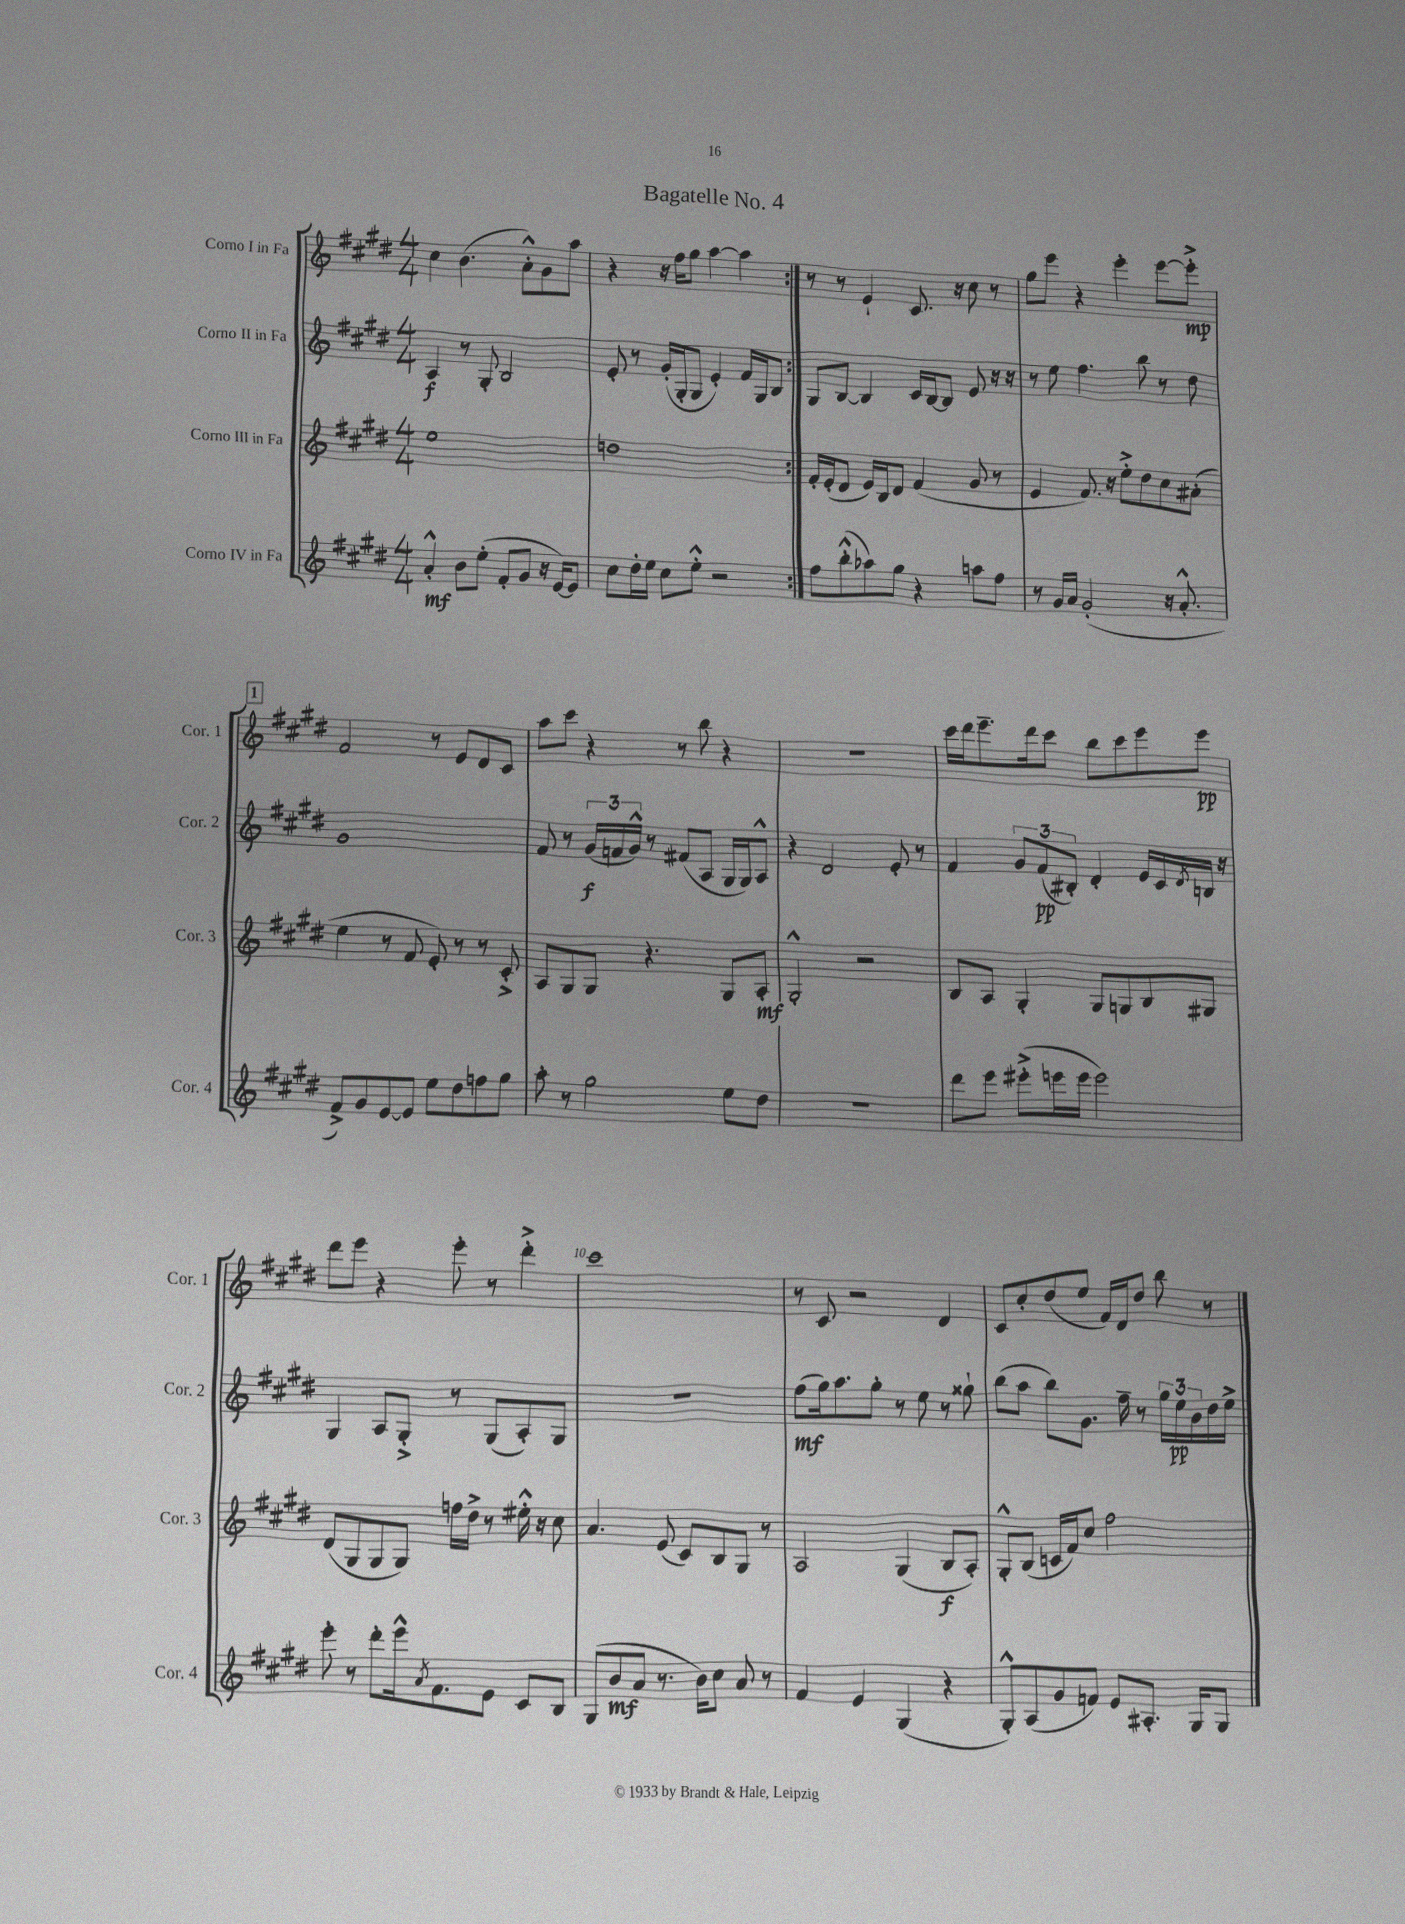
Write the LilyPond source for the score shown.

\header { title = "Bagatelle No. 4" }
<<
\new StaffGroup <<
\new Staff = "s0" \with { instrumentName = "Corno I in Fa" shortInstrumentName = "Cor. 1" } {
    \clef treble \key e \major \numericTimeSignature \time 4/4
    \repeat volta 2 { cis''4 b'4.( a'8-.-^) gis'8 a''8 |
    r4 r16 fis''16 gis''8 a''4~ a''4 | }
    r8 r8 e'4-! cis'8. r16 cis''8 r8 |
    gis''8 e'''8 r4 e'''4-. e'''8~ e'''8-.->\mp |
    \mark \markup { \box "1" } fis'2 r8 e'8 dis'8 cis'8 |
    a''8 cis'''8 r4 r8 b''8 r4 |
    R1 |
    cis'''16 dis'''16 e'''8.-- dis'''16 cis'''8 b''8 cis'''8 e'''8 e'''8\pp |
    dis'''8 e'''8 r4 e'''8-. r8 dis'''4-.-> |
    cis'''1 |
    r8 cis'8 r2 dis'4 |
    cis'8 cis''8-. dis''8( e''8 fis'16) dis'16 dis''8 b''8 r8 \bar "|." |
}
\new Staff = "s1" \with { instrumentName = "Corno II in Fa" shortInstrumentName = "Cor. 2" } {
    \clef treble \key e \major \numericTimeSignature \time 4/4
    \repeat volta 2 { a4\f r8 gis8-. b2 |
    e'8-. r8 gis'16-.( gis16-. gis8 e'4-.) fis'16 gis16 b8 | }
    gis8 b8~ b4 cis'16 b16~ b8 e'8 r16 r16 |
    r8 e''8 fis''4. b''8 r8 dis''8 |
    \mark \markup { \box "1" } gis'1 |
    fis'8 r8 \tuplet 3/2 { gis'16\f( f'16 gis'16-^) } r8 fis'8( a8 gis16 gis16) a8-^ |
    r4 dis'2 e'8-. r8 |
    fis'4 \tuplet 3/2 { gis'8 fis'8\pp( bis8-.) } dis'4-. e'16 cis'16 \acciaccatura { dis'8 } b16 r16 |
    gis4 a8 gis8-.-> r8 gis8( a8-.) gis8 |
    R1 |
    fis''8\mf( gis''16) a''8. gis''8-. r8 e''8 r8 gisis''8-! |
    b''8( a''8 b''8) gis'8. fis''16-- r8 \tuplet 3/2 { gis''16 e''16\pp b'16 } dis''16 e''16-> \bar "|." |
}
\new Staff = "s2" \with { instrumentName = "Corno III in Fa" shortInstrumentName = "Cor. 3" } {
    \clef treble \key e \major \numericTimeSignature \time 4/4
    \repeat volta 2 { e''1 |
    d''1 | }
    fis'16-. e'16-.( dis'8 e'16) b16 dis'8 fis'4( gis'8 r8 |
    e'4 fis'8.) r16 e''8-.-> dis''8 cis''8 ais'8-.( |
    \mark \markup { \box "1" } e''4 r8 fis'8 e'8-.) r8 r8 cis'8-.-> |
    a8 gis8 gis8 r4. gis8 a8-.\mf |
    gis2-.-^ r2 |
    b8 a8 gis4-. gis8 g8 b8 gis8 |
    dis'8( gis8 gis8 gis8) f''16 dis''16-> r8 eis''16-.-^ r16 cis''8 |
    a'4. e'8( cis'8) b8 gis8 r8 |
    a2 gis4( b8\f a8-.) |
    gis8-.-^ b8( c'16 fis'16) cis''8 fis''2 \bar "|." |
}
\new Staff = "s3" \with { instrumentName = "Corno IV in Fa" shortInstrumentName = "Cor. 4" } {
    \clef treble \key e \major \numericTimeSignature \time 4/4
    \repeat volta 2 { a'4-.-^\mf b'8 e''8-.( fis'8-. gis'8 r16 e'16~) e'8 |
    cis''8 dis''16-. e''16 cis''8 e''8-.-^ r2 | }
    fis''8 b''8-.-^( aes''8) gis''8 r4 a''8 fis''8 |
    r8 gis'16 a'16 gis'2-.( r16 a'8.-.-^ |
    \mark \markup { \box "1" } fis'8->) gis'8 e'8~ e'8 e''8 dis''8 f''8 gis''8 |
    a''8-. r8 gis''2 e''8 dis''8 |
    R1 |
    dis'''8 e'''8 eis'''8-.->( e'''16 e'''16 e'''2) |
    e'''8-. r8 dis'''8-. e'''16-^ \acciaccatura { a'8 } fis'8. e'8 cis'8 b8 |
    gis8( b'8\mf a'8 r8. b'16) cis''8 a'8 r8 |
    fis'4 e'4 gis4( r4 |
    gis8-.-^) a8( gis'8 f'8) e'8 ais8.-. gis16 gis8 \bar "|." |
}
>>
>>
\layout { \context { \Score \override BarNumber.break-visibility = ##(#f #t #t) barNumberVisibility = #(every-nth-bar-number-visible 5) } }
